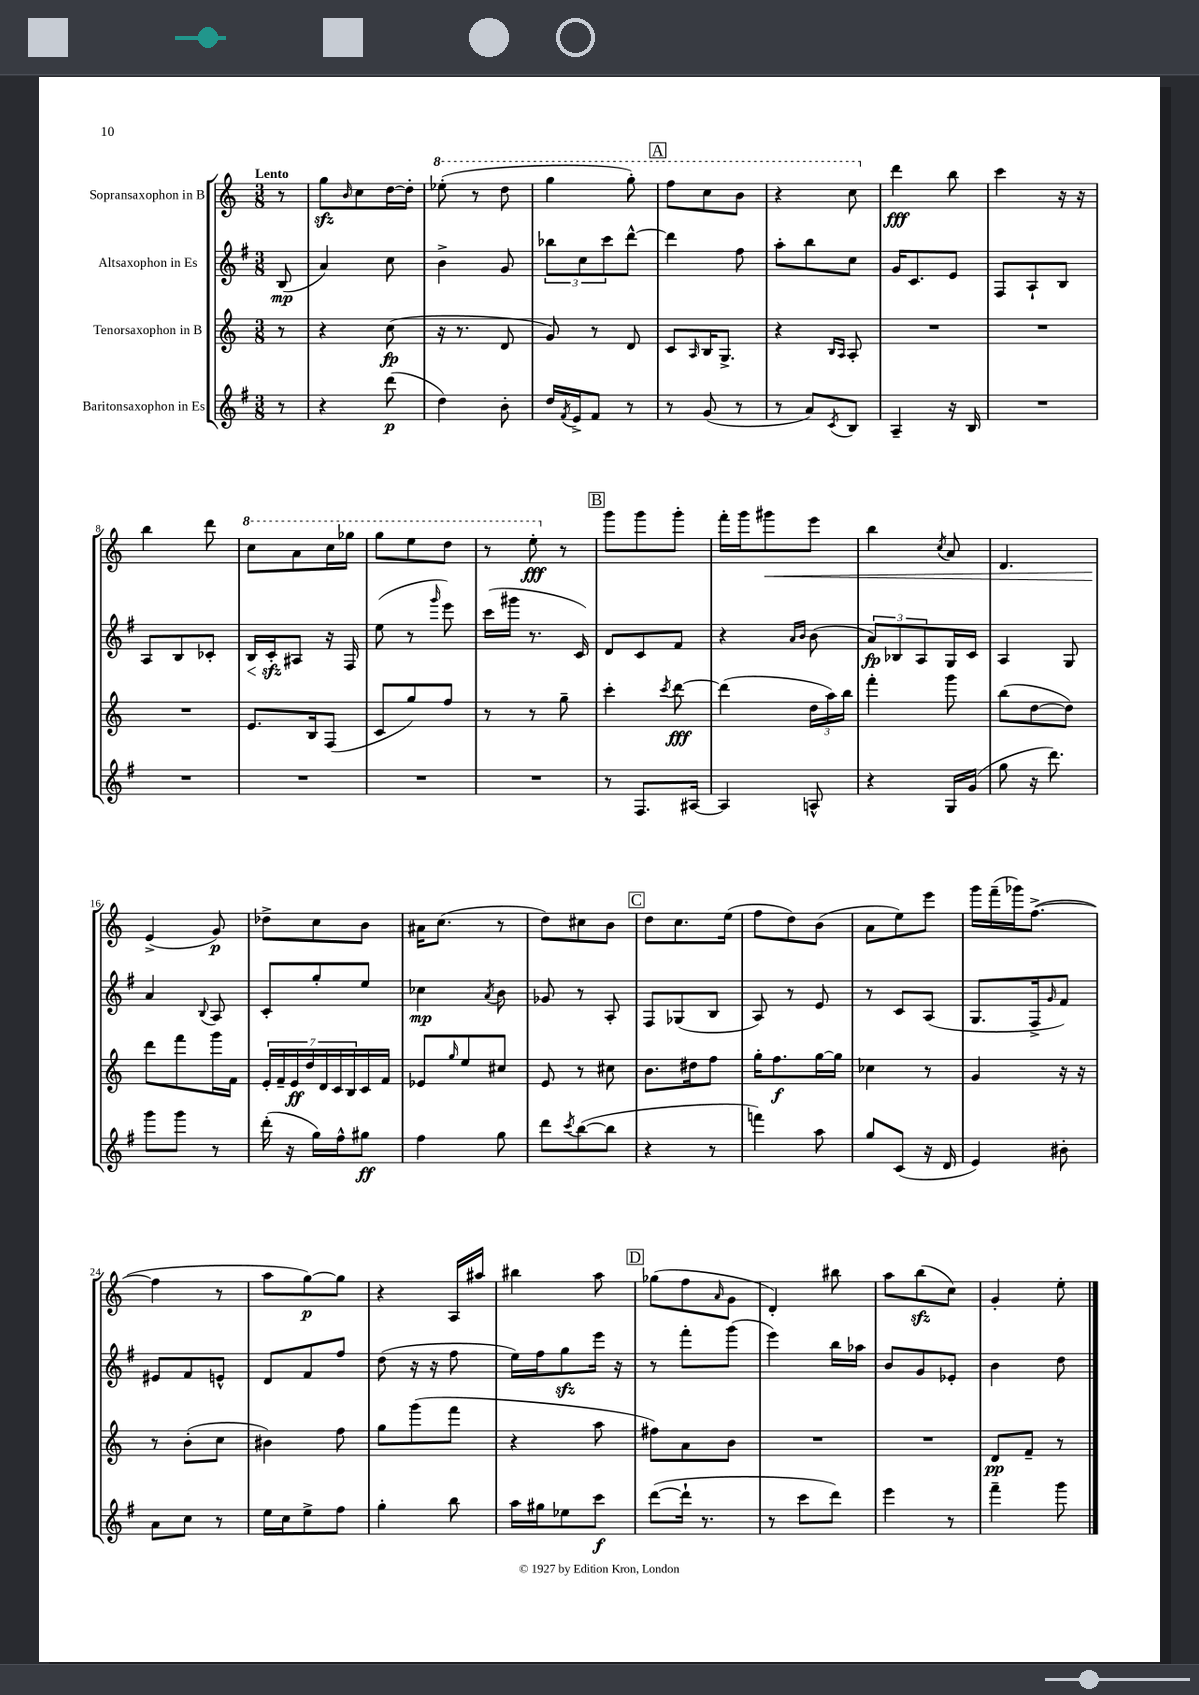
<<
\new StaffGroup <<
\new Staff = "s0" \with { instrumentName = "Sopransaxophon in B" } {
    \clef treble \key c \major \numericTimeSignature \time 3/8 \partial 8 \tempo "Lento"
    r8 |
    g''8\sfz \grace { b'16 } c''8 d''16~ d''16-. |
    \ottava #1 ees'''8-.( r8 d'''8 |
    g'''4 g'''8-.) |
    \mark \markup { \box "A" } f'''8 c'''8 b''8 |
    r4 c'''8 \ottava #0 |
    d'''4\fff b''8 |
    c'''4 r16 r16 |
    b''4 d'''8 |
    \ottava #1 c'''8 a''8 c'''16 ges'''16 |
    g'''8 e'''8 d'''8 |
    r8 e'''8-.\fff \ottava #0 r8 |
    \mark \markup { \box "B" } g'''8 g'''8 g'''8-. |
    f'''16-. g'''16 gis'''8\< e'''8 |
    b''4 \acciaccatura { c''8 } a'8 |
    d'4. |
    e'4->\!( g'8\p) |
    des''8-> c''8 b'8 |
    ais'16 c''8.( r8 |
    d''8) cis''8 b'8 |
    \mark \markup { \box "C" } d''8 c''8. e''16( |
    f''8 d''8) b'8( |
    a'8 e''8) e'''8 |
    g'''16 f'''16--( ges'''16) f''8.~->( |
    f''4 r8 |
    a''8 g''8~\p) g''8 |
    r4 a16 ais''16 |
    bis''4 a''8 |
    \mark \markup { \box "D" } ges''8( f''8 \grace { a'16 } g'8 |
    d'4-.) bis''8 |
    a''8 b''8\sfz( c''8) |
    g'4-. e''8-. \bar "|." |
}
\new Staff = "s1" \with { instrumentName = "Altsaxophon in Es" } {
    \clef treble \key g \major \numericTimeSignature \time 3/8 \partial 8
    b8\mp( |
    a'4) c''8 |
    b'4-> g'8 |
    \tuplet 3/2 { bes''8 c''8 c'''8 } d'''8~-^ |
    \mark \markup { \box "A" } d'''4 fis''8 |
    a''8-. b''8 c''8 |
    g'16 c'8. e'8 |
    fis8 a8-! b8 |
    a8 b8 ces'8-. |
    b16\< c'16-.\sfz\! ais8 r16 fis16 |
    e''8( r8 \grace { g'''16 } e'''8) |
    c'''16( gis'''16 r8. c'16) |
    \mark \markup { \box "B" } d'8 c'8 fis'8 |
    r4 \grace { a'16 b'16 } b'8( |
    \tuplet 3/2 { a'8\fp) bes8 a8 } g16 c'16 |
    a4 g8 |
    a'4 \appoggiatura { b8 } a8 |
    c'8-. g''8-. e''8 |
    ces''4\mp \acciaccatura { a'8 } b'8 |
    ges'8 r8 a8-. |
    \mark \markup { \box "C" } fis8 ges8( b8 |
    a8) r8 e'8 |
    r8 c'8 a8( |
    g8. fis16-> \grace { g'16 } fis'8) |
    eis'8 fis'8 e'8-^ |
    d'8 fis'8 fis''8 |
    d''8( r16 r16 fis''8 |
    e''16) fis''16 g''8\sfz e'''16 r16 |
    \mark \markup { \box "D" } r8 fis'''8-. g'''8( |
    e'''4) b''16 aes''16 |
    b'8 g'8 ees'8-. |
    b'4 d''8 \bar "|." |
}
\new Staff = "s2" \with { instrumentName = "Tenorsaxophon in B" } {
    \clef treble \key c \major \numericTimeSignature \time 3/8 \partial 8
    r8 |
    r4 c''8\fp( |
    r16 r8. d'8 |
    g'8) r8 d'8 |
    \mark \markup { \box "A" } c'8 \grace { a16 } b16 g8.-> |
    r4 \grace { b16 a16 } a8-. |
    R4. |
    R4. |
    R4. |
    e'8. b16 f8( |
    c'8 g''8) f''8 |
    r8 r8 g''8-- |
    \mark \markup { \box "B" } c'''4-. \acciaccatura { c'''8 } d'''8~\fff |
    d'''4( \tuplet 3/2 { d''16 a''16) b''16 } |
    f'''4-. g'''8 |
    b''8( d''8~ d''8) |
    d'''8 f'''8 g'''16 f'16 |
    \tuplet 7/4 { e'16-. f'16-- e'16\ff d''16 d'16 c'16 b16 } c'16 f'16 |
    ees'8 \grace { g''16 } e''8 cis''8 |
    e'8 r8 cis''8 |
    \mark \markup { \box "C" } b'8. dis''16 f''8 |
    g''16-. f''8.\f g''16~ g''16 |
    ces''4 r8 |
    g'4 r16 r16 |
    r8 b'8-.( c''8 |
    bis'4) f''8 |
    g''8 g'''8( f'''8 |
    r4 a''8 |
    \mark \markup { \box "D" } fis''8) a'8 b'8 |
    R4. |
    R4. |
    d'8\pp f'8-- r8 \bar "|." |
}
\new Staff = "s3" \with { instrumentName = "Baritonsaxophon in Es" } {
    \clef treble \key g \major \numericTimeSignature \time 3/8 \partial 8
    r8 |
    r4 d'''8\p( |
    d''4) b'8-. |
    d''16 \acciaccatura { fis'8 } e'16-> fis'8 r8 |
    \mark \markup { \box "A" } r8 g'8( r8 |
    r8 a'8) \acciaccatura { c'8 } b8 |
    a4-- r16 b16 |
    R4. |
    R4. |
    R4. |
    R4. |
    R4. |
    \mark \markup { \box "B" } r8 fis8. ais16~ |
    ais4 a8-^ |
    r4 g16 g'16( |
    g''8 r16 d'''8.) |
    g'''8 g'''8 r8 |
    d'''16-.( r16 g''16) fis''16-^ gis''8\ff |
    fis''4 g''8 |
    d'''8 \acciaccatura { c'''8 } b''8~( b''8 |
    \mark \markup { \box "C" } r4 r8 |
    f'''4) a''8 |
    g''8 c'8( r16 d'16 |
    e'4) bis'8-. |
    a'8 c''8 r8 |
    e''16 c''16 e''8-> fis''8 |
    g''4-. b''8 |
    a''16 gis''16 ees''8 c'''8\f |
    \mark \markup { \box "D" } d'''8~( d'''16-! r8. |
    r8 c'''8 d'''8) |
    e'''4 r8 |
    fis'''4-- g'''8 \bar "|." |
}
>>
>>
